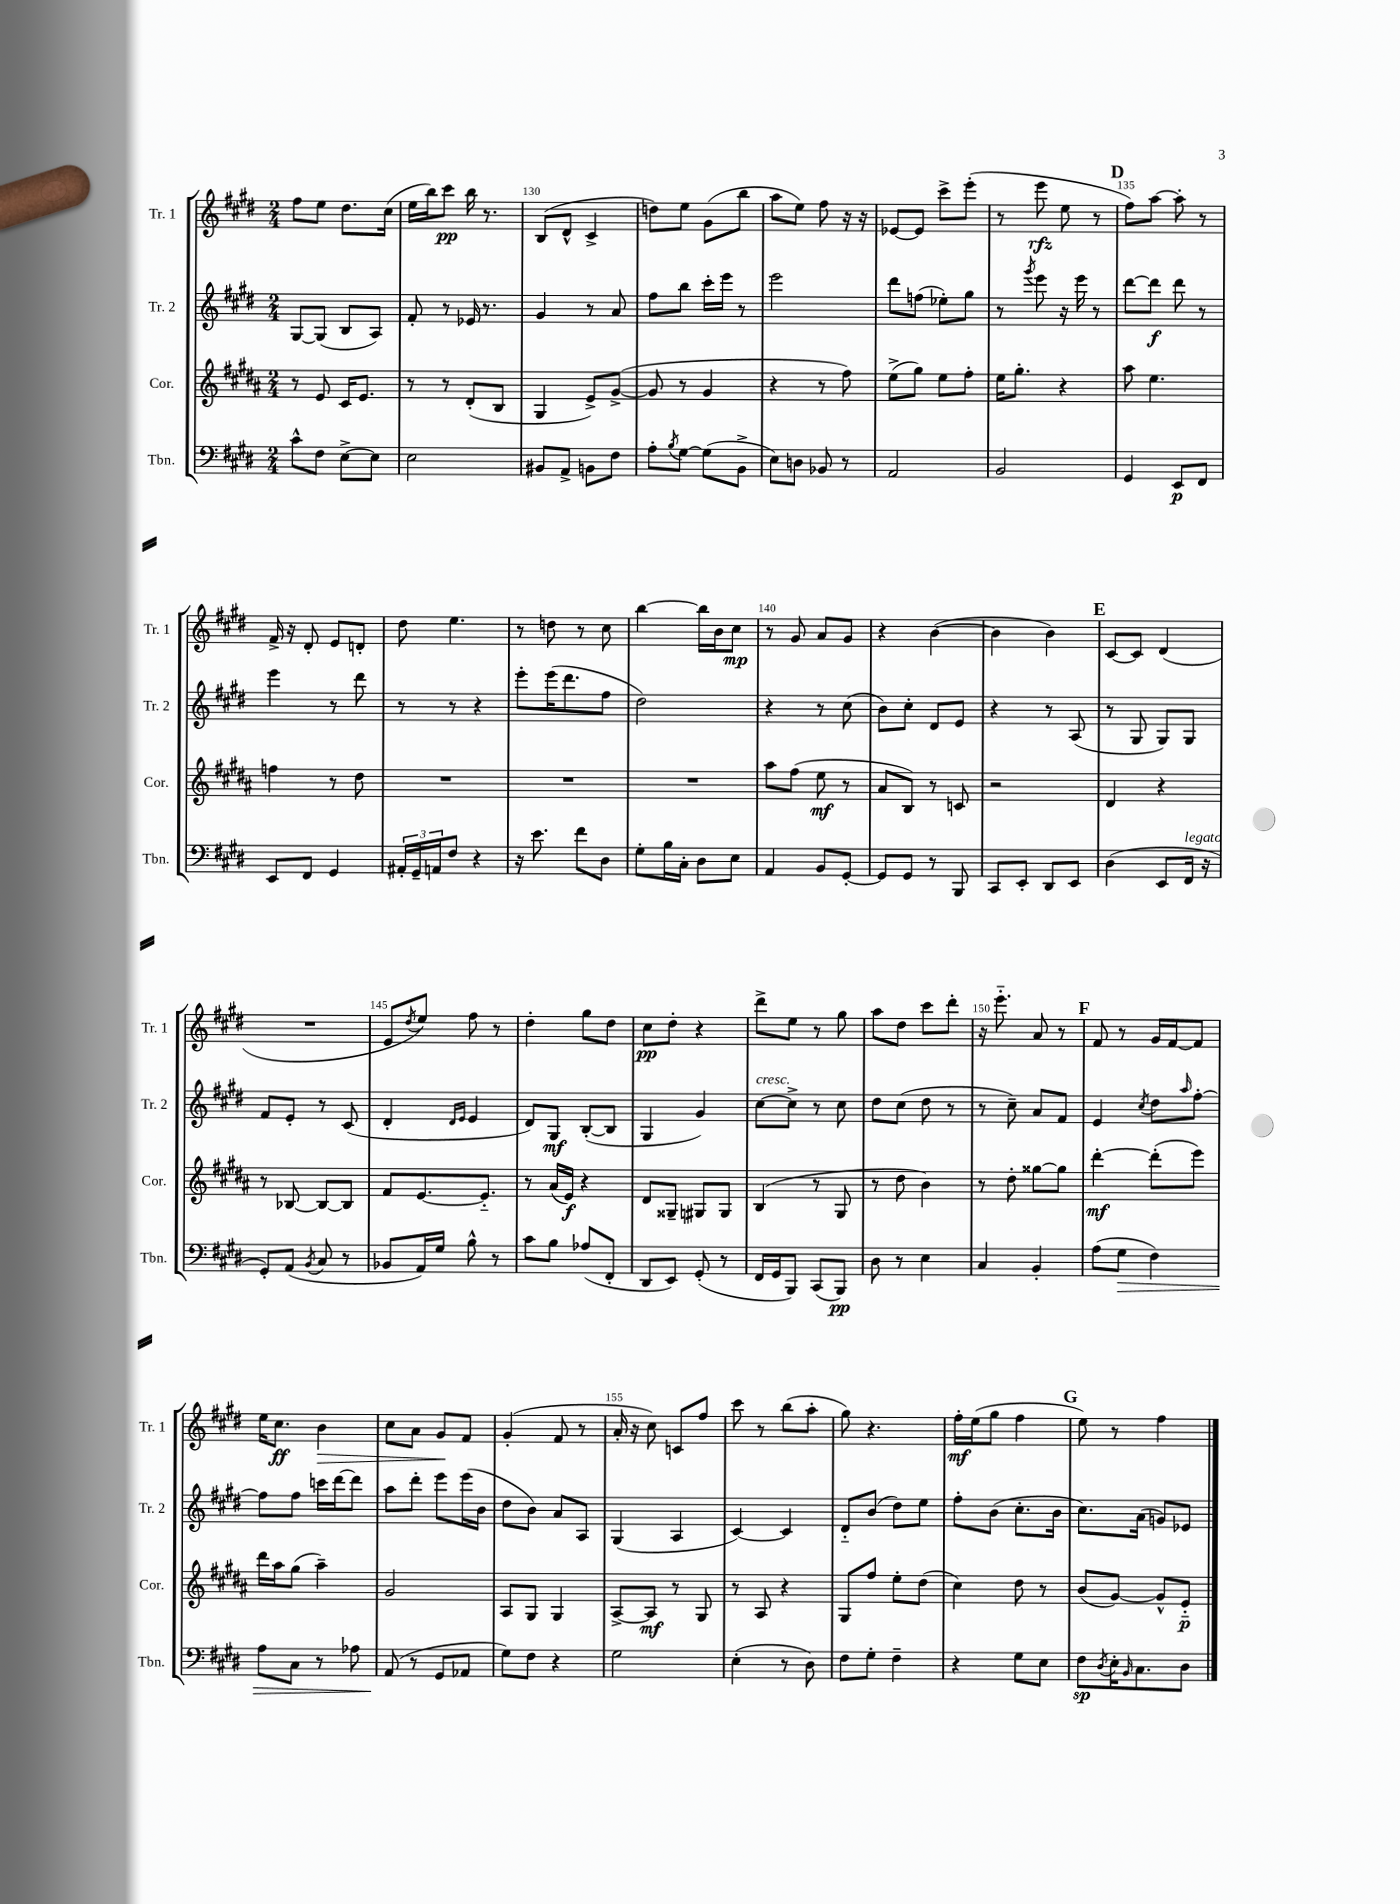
<<
\new StaffGroup <<
\new Staff = "s0" \with { instrumentName = "Tr. 1" shortInstrumentName = "Tr. 1" } {
    \clef treble \key e \major \numericTimeSignature \time 2/4
    fis''8 e''8 dis''8. cis''16( |
    e''16 b''16) cis'''8\pp b''16 r8. |
    b8( dis'8-^ cis'4-> |
    d''8) e''8 gis'8( b''8 |
    a''8 e''8) fis''8 r16 r16 |
    ees'8~ ees'8 cis'''8-> e'''8-.( |
    r8 e'''8\rfz e''8 r8 |
    \mark \markup { \bold "D" } fis''8) a''8~ a''8-. r8 |
    fis'16-> r16 dis'8-. e'8 d'8-. |
    dis''8 e''4. |
    r8 d''8 r8 cis''8 |
    b''4~ b''16 b'16 cis''8\mp |
    r8 gis'8 a'8 gis'8 |
    r4 b'4~( |
    b'4 b'4) |
    \mark \markup { \bold "E" } cis'8~ cis'8 dis'4( |
    R2 |
    e'8 \acciaccatura { dis''8 } e''8) fis''8 r8 |
    dis''4-. gis''8 dis''8 |
    cis''8\pp dis''8-. r4 |
    dis'''8-> e''8 r8 gis''8 |
    a''8 dis''8 cis'''8 dis'''8-. |
    r16 e'''8.-_ a'8 r8 |
    \mark \markup { \bold "F" } fis'8 r8 gis'16 fis'16~ fis'8 |
    e''16 cis''8.\ff b'4\> |
    cis''8 a'8 gis'8\! fis'8 |
    gis'4-.( fis'8 r8 |
    a'16-. r16 cis''8) c'8 fis''8 |
    cis'''8 r8 b''8( a''8-. |
    gis''8) r4. |
    fis''16-.\mf e''16( gis''8 fis''4 |
    \mark \markup { \bold "G" } e''8) r8 fis''4 \bar "|." |
}
\new Staff = "s1" \with { instrumentName = "Tr. 2" shortInstrumentName = "Tr. 2" } {
    \clef treble \key e \major \numericTimeSignature \time 2/4
    gis8~ gis8( b8 a8) |
    fis'8-. r8 ees'16 r8. |
    gis'4 r8 a'8 |
    fis''8 b''8 cis'''16-. e'''16 r8 |
    e'''2 |
    dis'''8 f''8( ees''8-.) gis''8 |
    r8 \acciaccatura { gis'''8 } e'''8 r16 e'''16 r8 |
    \mark \markup { \bold "D" } dis'''8~ dis'''8\f dis'''8 r8 |
    e'''4 r8 dis'''8 |
    r8 r8 r4 |
    e'''8-. e'''16( dis'''8. fis''8 |
    dis''2) |
    r4 r8 cis''8( |
    b'8) cis''8-. dis'8 e'8 |
    r4 r8 a8( |
    \mark \markup { \bold "E" } r8 gis8 gis8) gis8 |
    fis'8 e'8-. r8 cis'8( |
    dis'4-. \grace { dis'16 e'16 } e'4 |
    dis'8) gis8\mf b8~-.( b8 |
    gis4 gis'4) |
    cis''8~^\markup { \italic "cresc." } cis''8-> r8 cis''8 |
    dis''8 cis''8( dis''8 r8 |
    r8 cis''8--) a'8 fis'8 |
    \mark \markup { \bold "F" } e'4 \acciaccatura { cis''8 } dis''8 \grace { a''16 } fis''8~-. |
    fis''8 fis''8 c'''16 dis'''16~ dis'''8 |
    a''8 dis'''8-. e'''8 e'''16( b'16 |
    dis''8 b'8) a'8 a8 |
    gis4( a4 |
    cis'4~) cis'4 |
    dis'8-_ b'8( dis''8) e''8 |
    fis''8-. b'8( cis''8.-. b'16 |
    \mark \markup { \bold "G" } cis''8.) a'16( g'8) ees'8 \bar "|." |
}
\new Staff = "s2" \with { instrumentName = "Cor." shortInstrumentName = "Cor." } {
    \clef treble \key b \major \numericTimeSignature \time 2/4
    r8 e'8 cis'16 e'8. |
    r8 r8 dis'8-.( b8 |
    gis4 e'8->) gis'8~->( |
    gis'8 r8 gis'4 |
    r4 r8 fis''8) |
    e''8->( gis''8) e''8 fis''8-. |
    e''16 gis''8.-. r4 |
    \mark \markup { \bold "D" } ais''8 e''4. |
    f''4 r8 dis''8 |
    R2 |
    R2 |
    R2 |
    ais''8 fis''8( e''8\mf r8 |
    ais'8 b8) r8 c'8 |
    r2 |
    \mark \markup { \bold "E" } dis'4 r4 |
    r8 bes8~ bes8~ bes8 |
    fis'8 e'8.~ e'8.-_ |
    r8 ais'16( e'16\f) r4 |
    dis'8 gisis8-- gis8 gis8 |
    b4( r8 gis8 |
    r8 dis''8 b'4) |
    r8 dis''8-. gisis''8~ gisis''8 |
    \mark \markup { \bold "F" } dis'''4~-.\mf dis'''8-.( e'''8) |
    dis'''16 ais''16 gis''8( ais''4--) |
    gis'2 |
    ais8 gis8 gis4 |
    ais8~-> ais8\mf r8 gis8 |
    r8 ais8 r4 |
    gis8 fis''8 e''8-. dis''8( |
    cis''4) dis''8 r8 |
    \mark \markup { \bold "G" } b'8( gis'8~) gis'8-^ e'8-_\p \bar "|." |
}
\new Staff = "s3" \with { instrumentName = "Tbn." shortInstrumentName = "Tbn." } {
    \clef bass \key e \major \numericTimeSignature \time 2/4
    cis'8-^ fis8 e8~-> e8 |
    e2 |
    bis,8 a,8-> b,8 fis8 |
    a8-. \acciaccatura { b8 } gis8~ gis8( b,8-> |
    e8) d8 bes,8 r8 |
    a,2 |
    b,2 |
    \mark \markup { \bold "D" } gis,4 e,8\p fis,8 |
    e,8 fis,8 gis,4 |
    \tuplet 3/2 { ais,16-. gis,16-- a,16 } fis8 r4 |
    r16 e'8. fis'8 dis8 |
    gis8-. b16 cis16-. dis8 e8 |
    a,4 b,8 gis,8~-. |
    gis,8 gis,8 r8 b,,8 |
    cis,8 e,8-. dis,8 e,8 |
    \mark \markup { \bold "E" } dis4( e,8 fis,16^\markup { \italic "legato" } r16 |
    gis,8-.) a,8( \acciaccatura { b,8 } cis8 r8 |
    bes,8 a,16) gis16 b8-^ r8 |
    cis'8 b8 aes8( fis,8-. |
    dis,8 e,8) gis,8-.( r8 |
    fis,16 gis,16 b,,8) cis,8( b,,8\pp) |
    dis8 r8 e4 |
    cis4 b,4-. |
    \mark \markup { \bold "F" } a8( gis8\> fis4) |
    a8 cis8 r8 aes8 |
    a,8\!( r8 gis,8 aes,8 |
    gis8) fis8 r4 |
    gis2 |
    e4-.( r8 dis8) |
    fis8 gis8-. fis4-- |
    r4 gis8 e8 |
    \mark \markup { \bold "G" } fis8\sp \acciaccatura { dis8 } e16-. \grace { b,16 } cis8. dis8 \bar "|." |
}
>>
>>
\layout { \context { \Score currentBarNumber = #128 \override BarNumber.break-visibility = ##(#f #t #t) barNumberVisibility = #(every-nth-bar-number-visible 5) } }
